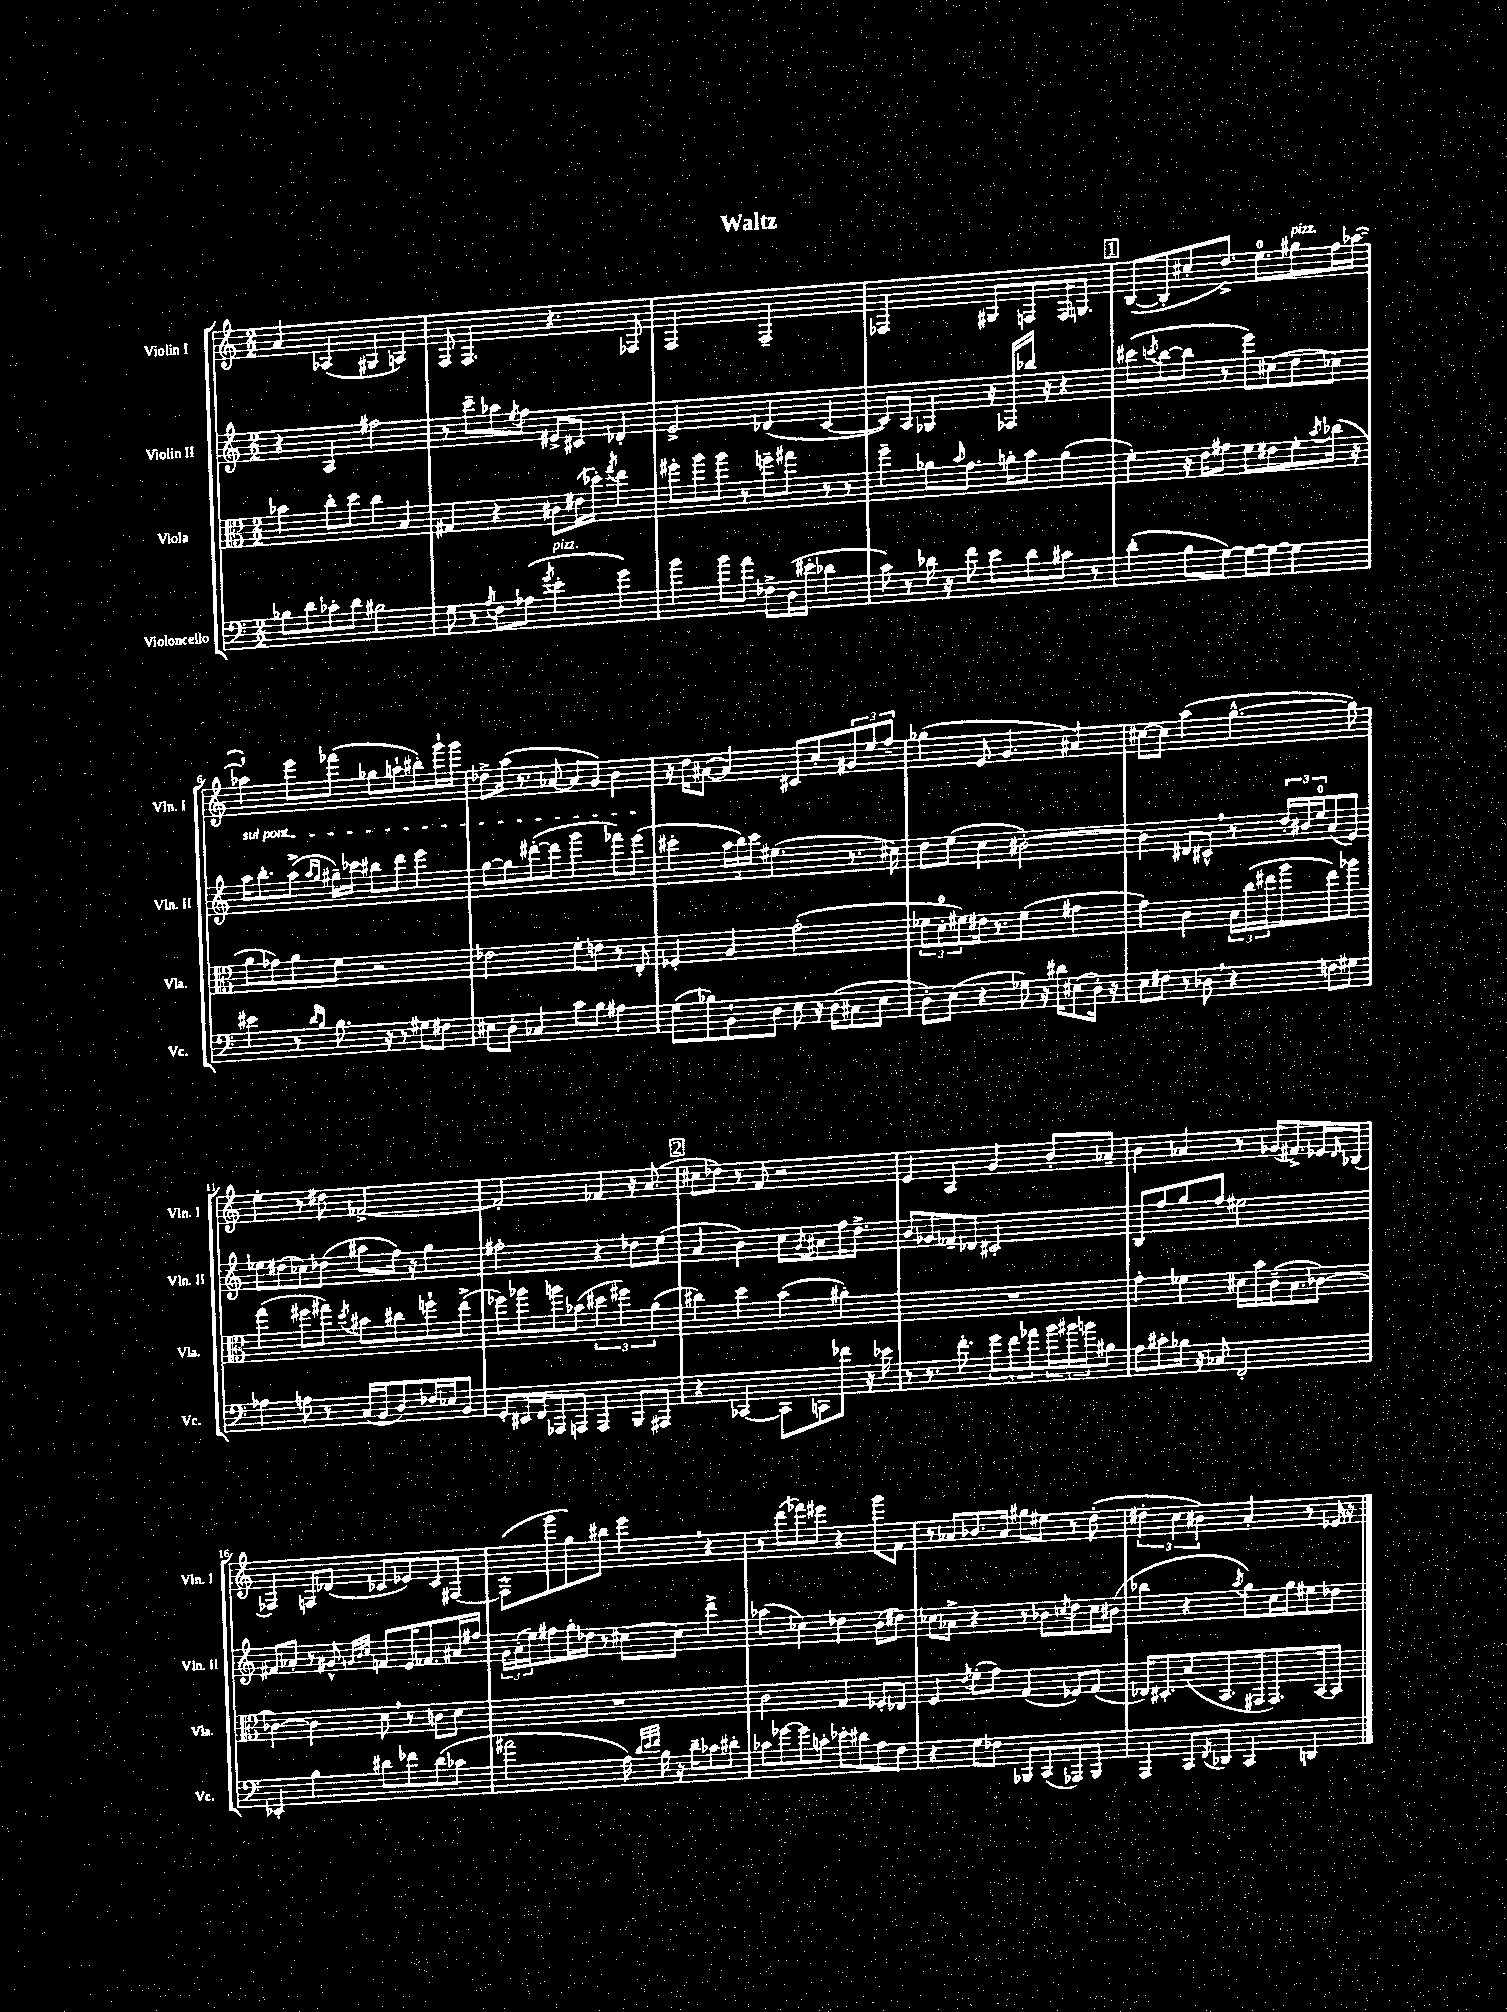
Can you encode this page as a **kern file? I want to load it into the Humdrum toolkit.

**kern	**kern	**kern	**kern
*part4	*part3	*part2	*part1
*staff4	*staff3	*staff2	*staff1
*I"Violoncello	*I"Viola	*I"Violin II	*I"Violin I
*I'Vc.	*I'Vla.	*I'Vln. II	*I'Vln. I
*clefF4	*clefC3	*clefG2	*clefG2
*k[]	*k[]	*k[]	*k[]
*M2/2	*M2/2	*M2/2	*M2/2
=1	=1	=1	=1
8B-X\L	4b-X\	4r	4a/
8d\	.	.	.
8c-X'\	8cc'\L	4A/	(4A-X/
8d\J	8dd\J	.	.
2B#X\	4cc\	2ff#X\	4G#X/
.	4B/	.	4An/)
=2	=2	=2	=2
8G\	4G#X/	8r	8F/
8r	.	8ccc~\L	4.F/
8qA/	.	.	.
8F\L	4r	8aa-X\	.
.	.	8qee/	.
(8A-X\J	.	8ff\J	.
8qg/	.	.	.
!LO:TX:a:i:t=pizz.	!	!	!
4e'\	8c#X\L	8e#X^/L	4.r
.	(16e#X\L	8c#X/J	.
.	16dd-X'\JJ)	.	.
.	8qgg/	.	.
4g\)	4ee\	4d-X'/	.
.	.	.	8F-X/
=3	=3	=3	=3
4b\	8ff#X'\L	2e^/	2F/
.	8aa\	.	.
8b\L	8aa\J	.	.
8a\J	8r	.	.
8F-X^\L	8ffn~\L	(4d-X/	2F~/
(16D\L	8gg#X\J	.	.
16e#X'\JJ	.	.	.
4d-X\	8r	[4c/	.
.	8r	.	.
=4	=4	=4	=4
8c\)	4ff~\	8c/L])	2F-X/
8r	.	8A/J	.
16d-X\	8a-X\L	4G-X/	.
16r	.	.	.
.	16qqb/	.	.
8f\	8.g\J	.	.
8e\L	.	16r	8G#X/L
.	16an'\KL	16F-X/LL	.
8d-\	8b\J	16bb-X/JJ	8Fn/
.	.	16r	.
8c#X\J	(4a\	4r	16F/K
.	.	.	8.Gn/J
8r	.	.	.
!!LO:REH:place=s1:t=1
=5	=5	=5	=5
(4d'\	4f'\)	(8ccc#X\L	([8B/L
.	.	8qcccn/	.
.	.	[8bb\	8B'/]
8B\L	16r	8bb\J]	8cc#X'/
.	16e\KL	.	.
[8G\J)	8g#X\J	8r	8.dd^/J)
8G\L_	8f\L	8eee\L)	.
.	.	.	8.ee\L
8G\J_	8e#X\	(8cc#X\	.
!	!	!	!LO:TX:a:i:t=pizz.
4G\]	8f'\	8dd\	8gg#X\
.	8qb/	.	.
.	(16cc-X\Jk	8cc-X\J)	16ff\L
.	16r	.	([16aa-X\JJ
!!LO:LB:g=z
=6	=6	=6	=6
!	!	!LO:TX:a:i:t=sul pont.	!
4e#X\	8a\L	16aa\KL	4aa-X`\])
.	.	8.bb'\	.
.	8g-X\)	.	.
8r	8a\	(8aa^\J	8eee\L
16qqd/LL	.	16qqaa/LL	.
16qqB/JJ	.	16qqgg/JJ	.
8.B\	8f\J	16gg#X~\LL)	(8fff-X\J
.	.	16ccc-X\JJ	.
.	2r	8bb#X\L	8gg-X\L
16r	.	.	.
8r	.	8ddd\J	8aan`\
8G#X\L	.	4eee\	8bb#X'\)
8F#X\J	.	.	16ggg`\L
.	.	.	16ggg\JJ
=7	=7	=7	=7
8E#X\L	2e-X\	[8gg\L	8dd-X^\L
8D'\J	.	8gg\]	(16aa\Jk
.	.	.	8.r
4C-X/	.	([8ddd#X'\	.
.	.	8ddd#\J]	[8a-X/
8c\L	8f'\L	4ggg\	8a-/L]
8B\J	8en\J	.	8g/J)
4A#X\	8r	8fff-X\L)	4b\
.	8E'/	(8eee\J	.
=8	=8	=8	=8
(8G\L	4F-X'/	4ccc#X'\	16r
.	.	.	16dd\KL
8B-X\)	.	.	([8a#X\J
8BB`\	4A/	24aa\LL	4a#/])
.	.	24bb\)	.
.	.	24ccc#\JJ	.
8D\J	.	(4.ee#X\	.
8E\	(2g'\	.	8c#X/L
16r	.	.	8cc'/
(16D\KL	.	.	.
8C#X\	.	8.r	12g#X/
.	.	.	12ee/
8E\J	.	.	.
.	.	.	12ff~/J
.	.	16cc#X\)	.
=9	=9	=9	=9
8D'\L)	12f-X\L	8dd\L	(4gg-X\
.	12d'\	.	.
(8E\J	.	(8ee\J	.
.	12f#X\)	.	.
4r	16e#X\Jk	4cc\	8e/
.	8.r	.	.
.	.	.	4.g/
8G-X\)	(4f#\	[2b#X'\)	.
16r	.	.	.
16d#X\KL	.	.	.
(8E#X\	4g#X\	.	4a#X/)
16D'\Jk)	.	.	.
16r	.	.	.
=10	=10	=10	=10
8E\L	4g\)	4b#\]	[8cc#X\L
8F#X\J	.	.	8cc#\J]
8r	4c\	8d#X/L	(4aa\
8D-X,\	.	8c#X^^,/J	.
4r	24B\LL	8r	[4.gg^^\
.	(24cc\	.	.
.	24ee#X\J	.	.
.	8aa\	24dd'/LL	.
.	.	24b#X/	.
.	.	24ee/J	.
8Fn\L	8ee#\)	(8a/	.
8G#X\J	8aa-X\J	8e/J)	8gg\])
!!LO:LB:g=z
=11	=11	=11	=11
4A-X\	(4gg\	8ee-X\L	4ee'\
.	.	(8dd#X\	.
8An\	8ff#X\L	8cc-X\)	8r
8r	8gg#X\J)	(8dd-X\J	8dd#X\
.	8qdd/	.	.
(16C/LL	8b#X\L	8aa#X\L	[2f-X^/
16BB/J	.	.	.
8D/)	8cc#X\	16ff\Jk)	.
.	.	16r	.
16F-X/L	8ffn`\	4gg\	.
16E-X/J	.	.	.
8BB/J	(8ee^\J	.	.
=12	=12	=12	=12
8GG'/L	8ff-X\L)	2ff#X'\	2f-'/]
16EE#X/L	8aa-X\	.	.
16FF/J	.	.	.
8AAA-X/	8aan\	.	.
8AAAn/J	(8b-X\J	.	.
4AAA/	6dd#X\	4r	4f-X/
.	6ff#X\)	.	.
8BBB/L	.	8dd-X\L	16r
.	.	.	(8.a/
.	(6a\	.	.
8AAA#X/J	.	(8ee\J	.
!!LO:REH:place=s1:t=2
=13	=13	=13	=13
4r	4cc#X\)	4a/	8cc#X\L
.	.	.	8dd-X\J)
[4CC-X/	4dd\	4b\)	8r
.	.	.	8f/
8CC-\L]	(4b\	8cc\L	2r
.	.	8qg/	.
8CCn\	.	8a#X\	.
8f-X\J	4a#X'\)	16ff\K	.
.	.	8.dd^\J	.
16r	.	.	.
16e-X\	.	.	.
=14	=14	=14	=14
8r	1r	8b/L	4e/
8.r	.	8g-X/	.
.	.	8f-X~/	4A/
8.f'\	.	.	.
.	.	8d-X/J	.
12g\L	.	2c#X'/	4g/
12f\	.	.	.
12a-X\	.	.	.
24b\L	.	.	8b'/L
24b#X\	.	.	.
24bn\J	.	.	.
8B#X\J	.	.	8a-X~/J
=15	=15	=15	=15
8A\L	4g'\	8B/L	4b\
8c#X'\	.	8ff/	.
16B-X\Jk	4f-X\	8gg/	4a-X/
16r	.	.	.
8C-X/	.	8ff/J	.
2FF'/	16d#X\LL	2ee#X\	8r
.	16b\	.	.
.	(16c~\J	.	(16g-X/KL
.	8.B\	.	8.f#X^/)
.	[8c-X\J)	.	16e-X/L
.	.	.	16qqd/
.	.	.	(16B-X/JJ
!!LO:LB:g=z
=16	=16	=16	=16
4EE-X'/	4c-X\_	8f#X/L	4F-X/)
.	.	8a-X'/J	.
4B\	4c-\]	8r	8Fn/L
.	.	8g#X^^/	(8d-X/J
.	.	32qqgn/LLL	.
.	.	32qqb/	.
.	.	32qqcc/JJJ	.
8d#X\L	8d,\	8fn/L	8c-X/L
8f-X\	8r	16e/K	8e-X/)
.	.	8.f-X/	.
(8d#\	8cn\L	.	8c-/
8c-X\J	8d\J	16a#X/L	[8F#X/J
.	.	16ff#X/JJ	.
=17	=17	=17	=17
2a#X\	1r	24g\LL	(8F#^^\L]
.	.	(24a'\	.
.	.	24ee\J)	.
.	.	8ff#X\	8ggg\
.	.	16gg'\L	8gg\)
.	.	16dd-X\JJ	.
.	.	8r	8bb#X\J
16A\)	.	[8cc#X\L	4eee,\
32qqd/LLL	.	.	.
32qqe/	.	.	.
32qqf/JJJ	.	.	.
16B\	.	.	.
16r	.	8cc#\J]	.
16d~\KL	.	.	.
8c-X\	.	4ddd^\	4r
8d#X'\J	.	.	.
=18	=18	=18	=18
8c-X\L	2c\	(4aa-X\	8r
[8g-X\	.	.	(8ddd\L
8g-\]	.	4cc-X\)	8fff-X\)
8cn'\J	.	.	8eee#X\J
8e-X'\L	4G/	4dd-X\	4r
8d#X\	.	.	.
8A\	8F-X'/L	(8b\L	8ggg\L
8F\J	8E-X/J	8dd#X\J)	8f\J
=19	=19	=19	=19
4r	4F/	8cc-X\L	8r
.	.	8a-X^\J	8a-X/L
.	8qe/	.	.
8G\L	(8f'\L	4r	8.b-X/
8F-X\J	8g\J)	.	.
.	.	.	16a-/Jk
8BBB-X/L	(4G/	8r	8gg#X\L
(8CC/	.	8b-X\L	8ee#X\J
.	.	8qccn/	.
8AAA-X/)	8F-X/L)	8dd\	8r
8BBB-/J	(8G/J	16cc\L	(8dd'\
.	.	(16b#X\JJ	.
=20	=20	=20	=20
4AAA/	16E-X/KL)	4bb-X\	6dd#X'\
.	8.D#X'/	.	.
.	.	.	6cc\
8CC/L	(8d/	4r	.
.	.	.	6b#X\)
8qFF/	.	.	.
8DD-X/J	8.BB/	.	.
.	.	8qaa/	.
4CC/	.	8gg\L)	4a'/
.	16GG#X/k	.	.
.	8.GG#/)	16cc\L	.
.	.	16gg\J	.
4DDn/	.	8ee#X\	8r
.	[16BB/k	.	.
.	8BB/J]	8dd-X\J	16e-X/
.	.	.	16r
==	==	==	==
*-	*-	*-	*-
